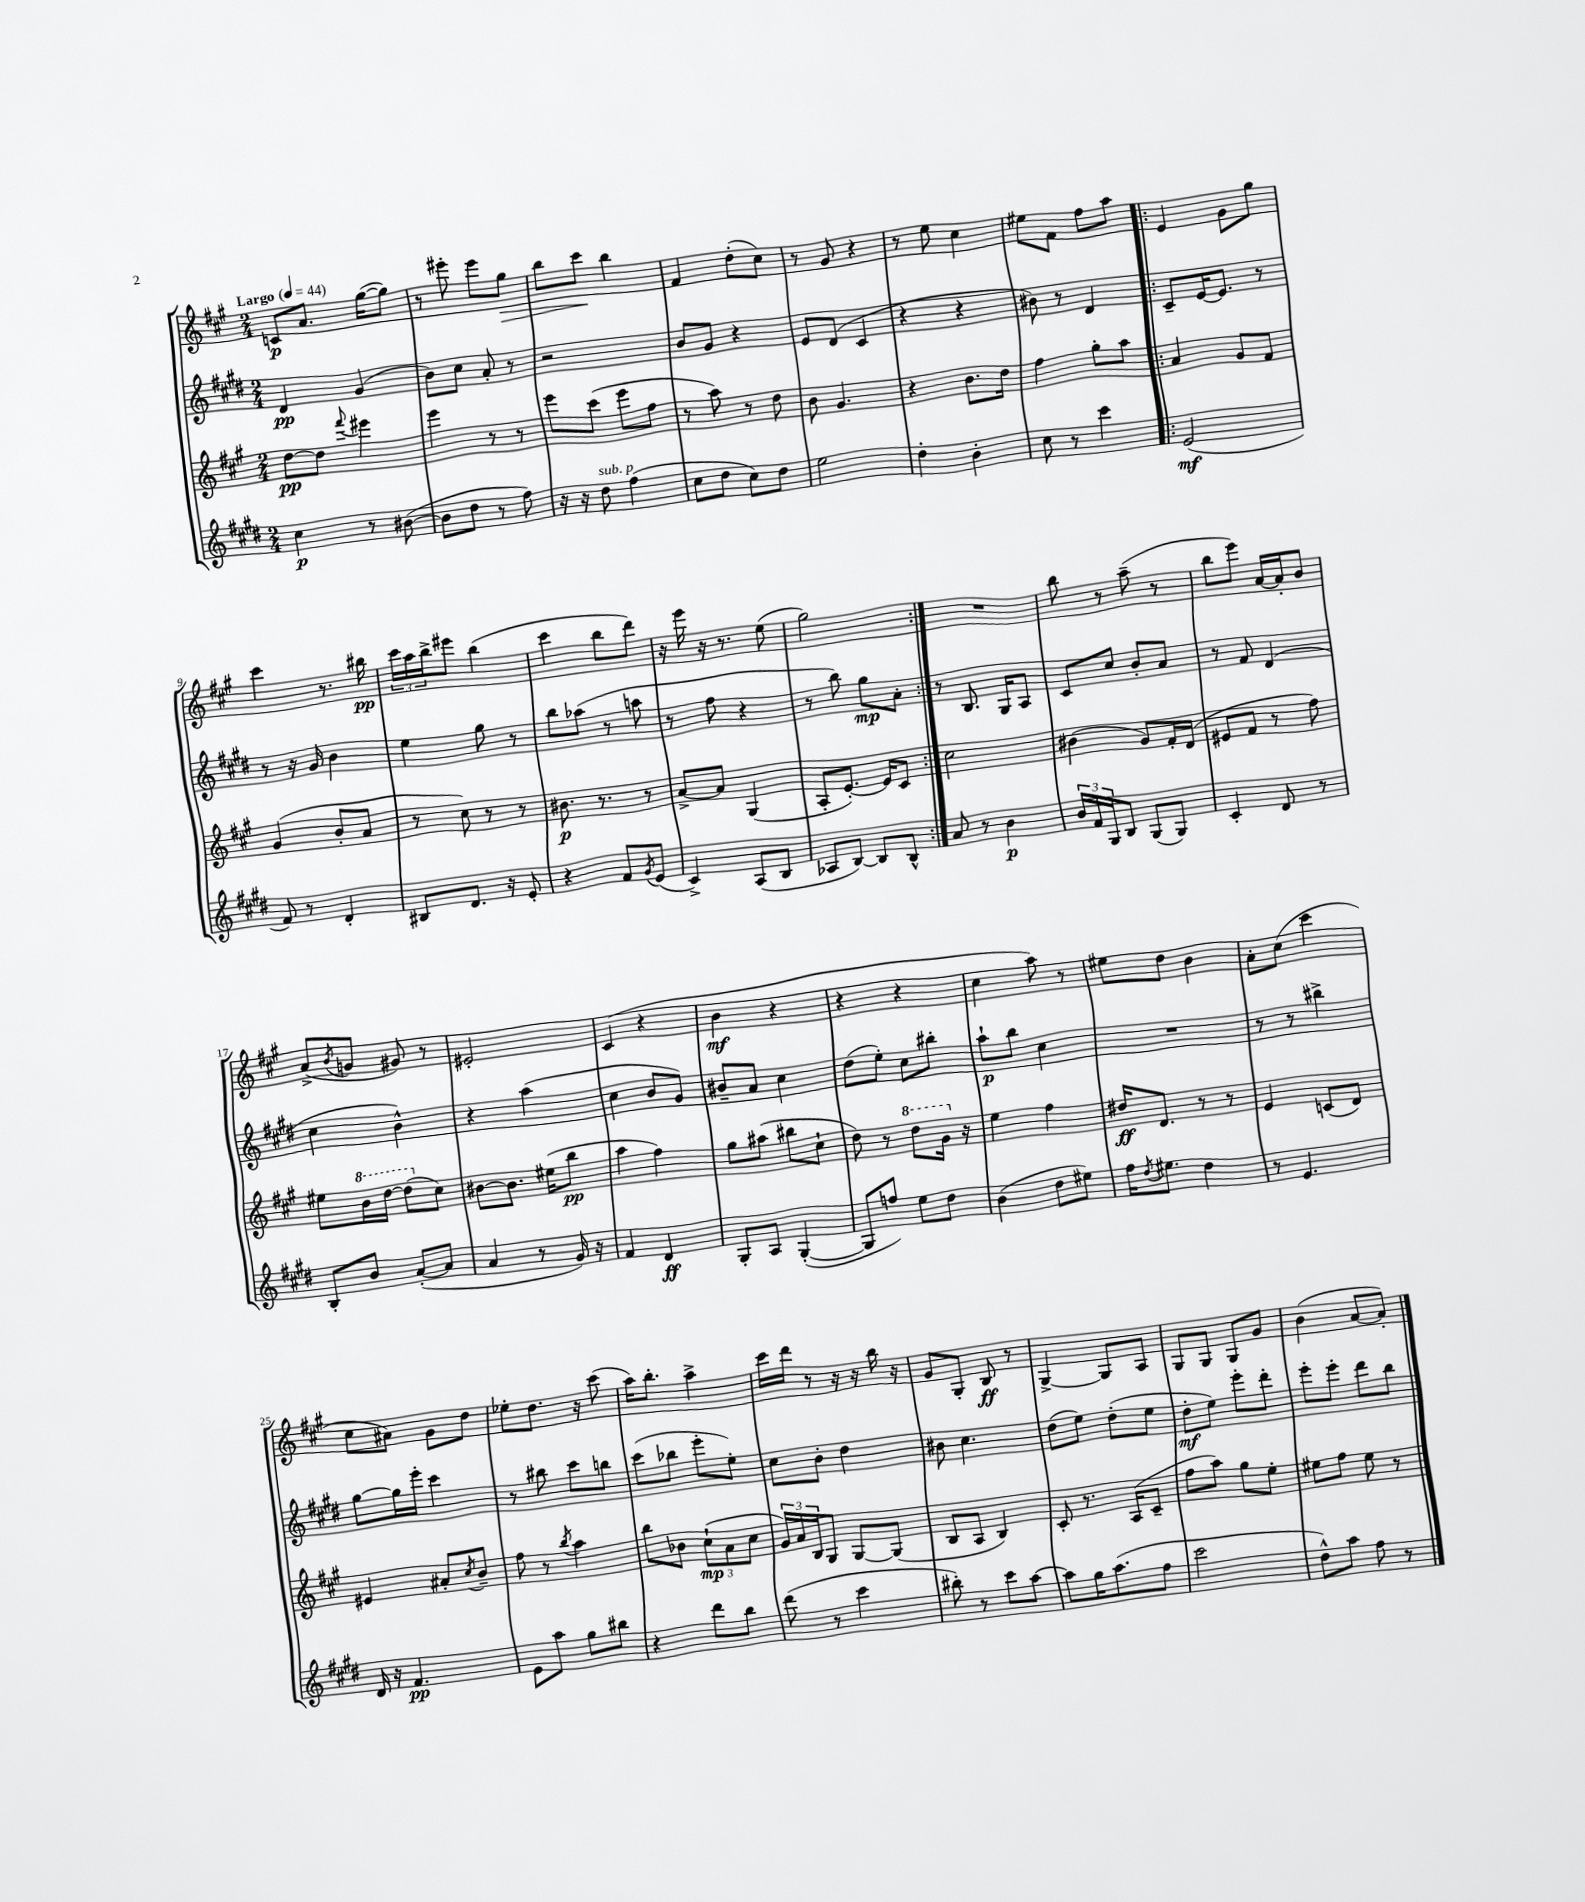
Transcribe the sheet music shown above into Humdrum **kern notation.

**kern	**kern	**kern	**kern
*staff4	*staff3	*staff2	*staff1
*clefG2	*clefG2	*clefG2	*clefG2
*k[f#c#g#d#]	*k[f#c#g#]	*k[f#c#g#d#]	*k[f#c#g#]
*M2/4	*M2/4	*M2/4	*M2/4
*MM44	*MM44	*MM44	*MM44
4cc#	[8dd	4d#	8c
.	8dd]	.	8.a
.	8qqfff#	.	.
8r	4eee#	(4g#	.
.	.	.	([16gg#
([8b#	.	.	8gg#])
=	=	=	=
8b#]	4eee	8b)	8r
8dd#	.	8cc#	8eee#'
8r	8r	8a'	8eee#
8ff#)	8r	8r	8gg#
=	=	=	=
16r	8eee	2r	8bb
16r	.	.	.
8dd#	(8ccc#	.	8ccc#
(4ff#	8eee	.	4bb
.	8ff#	.	.
=	=	=	=
8cc#	8r	8b	4f#
8dd#	8aa)	8g#	.
8cc#)	8r	4r	(8dd'
8dd#	8dd	.	8cc#)
=	=	=	=
2ee	8b	8e	8r
.	4.g#	(8d#	8g#
.	.	4c#	4r
=	=	=	=
4dd#'	4r	4r	8r
.	.	.	8ee
4b'	8.b	4r	4cc#
.	16dd	.	.
=	=	=	=
8cc#	4ff#	8b#)	8ee#
8r	.	8r	8f#
4ccc#	8gg#'	4d#	8ff#
.	8aa	.	8aa
=!|:	=!|:	=!|:	=!|:
(2e	4a	8c#~	4e
.	.	[16e	.
.	.	8.e]	.
.	8g#	.	8g#
.	8f#	8r	8gg#
=	=	=	=
8f#)	(4g#	8r	4ccc#
8r	.	16r	.
.	.	16g#	.
4d#'	8b'	4b	8.r
.	8a	.	.
.	.	.	16bb#
=	=	=	=
8B#	8r	4ee	24ccc#
.	.	.	24aa
.	.	.	24bb^
8.d#	8cc#)	.	8eee#
.	8r	8gg#	(4bb
16r	.	.	.
8e'	8r	8r	.
=	=	=	=
4r	8.b#	8bb	4ccc#
.	.	(8aa-	.
.	8.r	.	.
8f#	.	8r	8bb
8qg#	.	.	.
(8e	8r	8aa	8ddd)
=	=	=	=
4c#^)	[8a^	8r	16r
.	.	.	16eee
.	8a]	8ff#	16r
.	.	.	8.r
(8A	(4G#	4r	.
8B	.	.	(8ee
=	=	=	=
8A-	8A'	8r	2gg#)
[8B)	[8.e')	8bb)	.
8B]	.	8gg#	.
.	16e]	.	.
8B^^	8c#	8a'	.
=:|!	=:|!	=:|!	=:|!
8a	2cc#	8r	2r
8r	.	8.B	.
4b	.	.	.
.	.	16G#	.
.	.	8A	.
=	=	=	=
24b	(4b#	8c#	8bb
24f#	.	.	.
24G#	.	.	.
8B	.	8cc#	8r
(8G#	8g#)	8b'	(8aa~
8G#)	16f#'	8a	8r
.	(16d	.	.
=	=	=	=
4c#'	8e#	8r	8bb
.	8f#	8f#	8eee)
8d#	8r	(4d#	[16a
.	.	.	16a']
8r	8ff#)	.	8b
=	=	=	=
8B'	8ee#	4cc#	(8a^
.	.	.	8qb
8b	16bb	.	8g
.	[16ddd	.	.
([8a'	(8ddd]	4b^^)	8g#)
8a]	8cc#)	.	8r
=	=	=	=
4a	[8b#	4r	2e#'
.	8.b#]	.	.
8r	.	(4aa	.
.	(16ee#	.	.
16g#)	8bb	.	.
16r	.	.	.
=	=	=	=
4f#	4aa	4cc#	(4c#
4d#	4ff#)	8b	4r
.	.	8g#)	.
=	=	=	=
8G#'	8gg#	8b#~	4b
8A	(8aa#	8a	.
([4G#'	8bb#	4cc#	4r
.	8cc#`	.	.
=	=	=	=
8G#]	8dd)	(8dd#	4r
8ff)	8r	8ee')	.
8ee	8ddd	8cc#	4r
8dd#	16gg#	8bb#'	.
.	16r	.	.
=	=	=	=
(4b	4ee	8aa`	4cc#
.	.	8bb	.
8dd#	4ff#	4cc#	8aa)
8ee#)	.	.	8r
=	=	=	=
16ff#	16dd#	2r	8ee#
8qdd#	.	.	.
8.ee#	8.d	.	.
.	.	.	8dd
4dd#	8r	.	4b
.	8r	.	.
=	=	=	=
8r	4e	8r	8a'
4.e	.	8r	(8cc#
.	(8c	4bb#^	4ccc#
.	8d)	.	.
=	=	=	=
16d#	4e#	[8gg#	8cc#
16r	.	.	.
4.f#	.	16gg#]	8a#)
.	.	16eee'	.
.	8a#'	4ccc#	8g#
.	8qcc#	.	.
.	8b~	.	8dd
=	=	=	=
8e	8ff#	8r	8ee-'
8aa	8r	8bb#	8.dd
.	8qbb	.	.
8gg#	4aa	8ccc#	.
.	.	.	16r
8bb#	.	8bb	(8ccc#
=	=	=	=
4r	8bb	(8ccc#	16aa)
.	.	.	8.bb'
.	8b-	8bb-	.
8ddd#	(12cc#`	8eee'	4aa^
.	12a	.	.
8bb	.	8ee')	.
.	12cc#	.	.
=	=	=	=
(8ddd#	24g#)	8cc#	16ccc#
.	24a	.	.
.	.	.	16ddd
.	24B	.	.
8r	8G#	8b'	8r
4ccc#	[8G#	4dd#	16r
.	.	.	16r
.	(8G#]	.	16bb
.	.	.	16r
=	=	=	=
8bb#')	8B	8b#	8g#
8r	8A	4.cc#	8G#'
8ccc#	4B)	.	8B
[8aa	.	.	8r
=	=	=	=
8aa]	8c#'	(8dd#	[4G#^
16gg#	8.r	8ee)	.
(8.aa	.	.	.
.	.	(8dd#'	8G#]
.	(16A	.	.
8ff#	8c#~	8ee	8A
=	=	=	=
2ccc#	8ff#	8dd#'	8G#
.	8aa)	8ee)	8G#
.	8gg#	8eee'	8G#
.	8ee'	8ddd#'	8g#
=	=	=	=
8dd#^^)	8ee#	8eee'	(4b
8aa	8ff#	8eee'	.
8ff#	8ee#	8ddd#	[8a
8r	8r	8bb	8a'])
==	==	==	==
*-	*-	*-	*-
